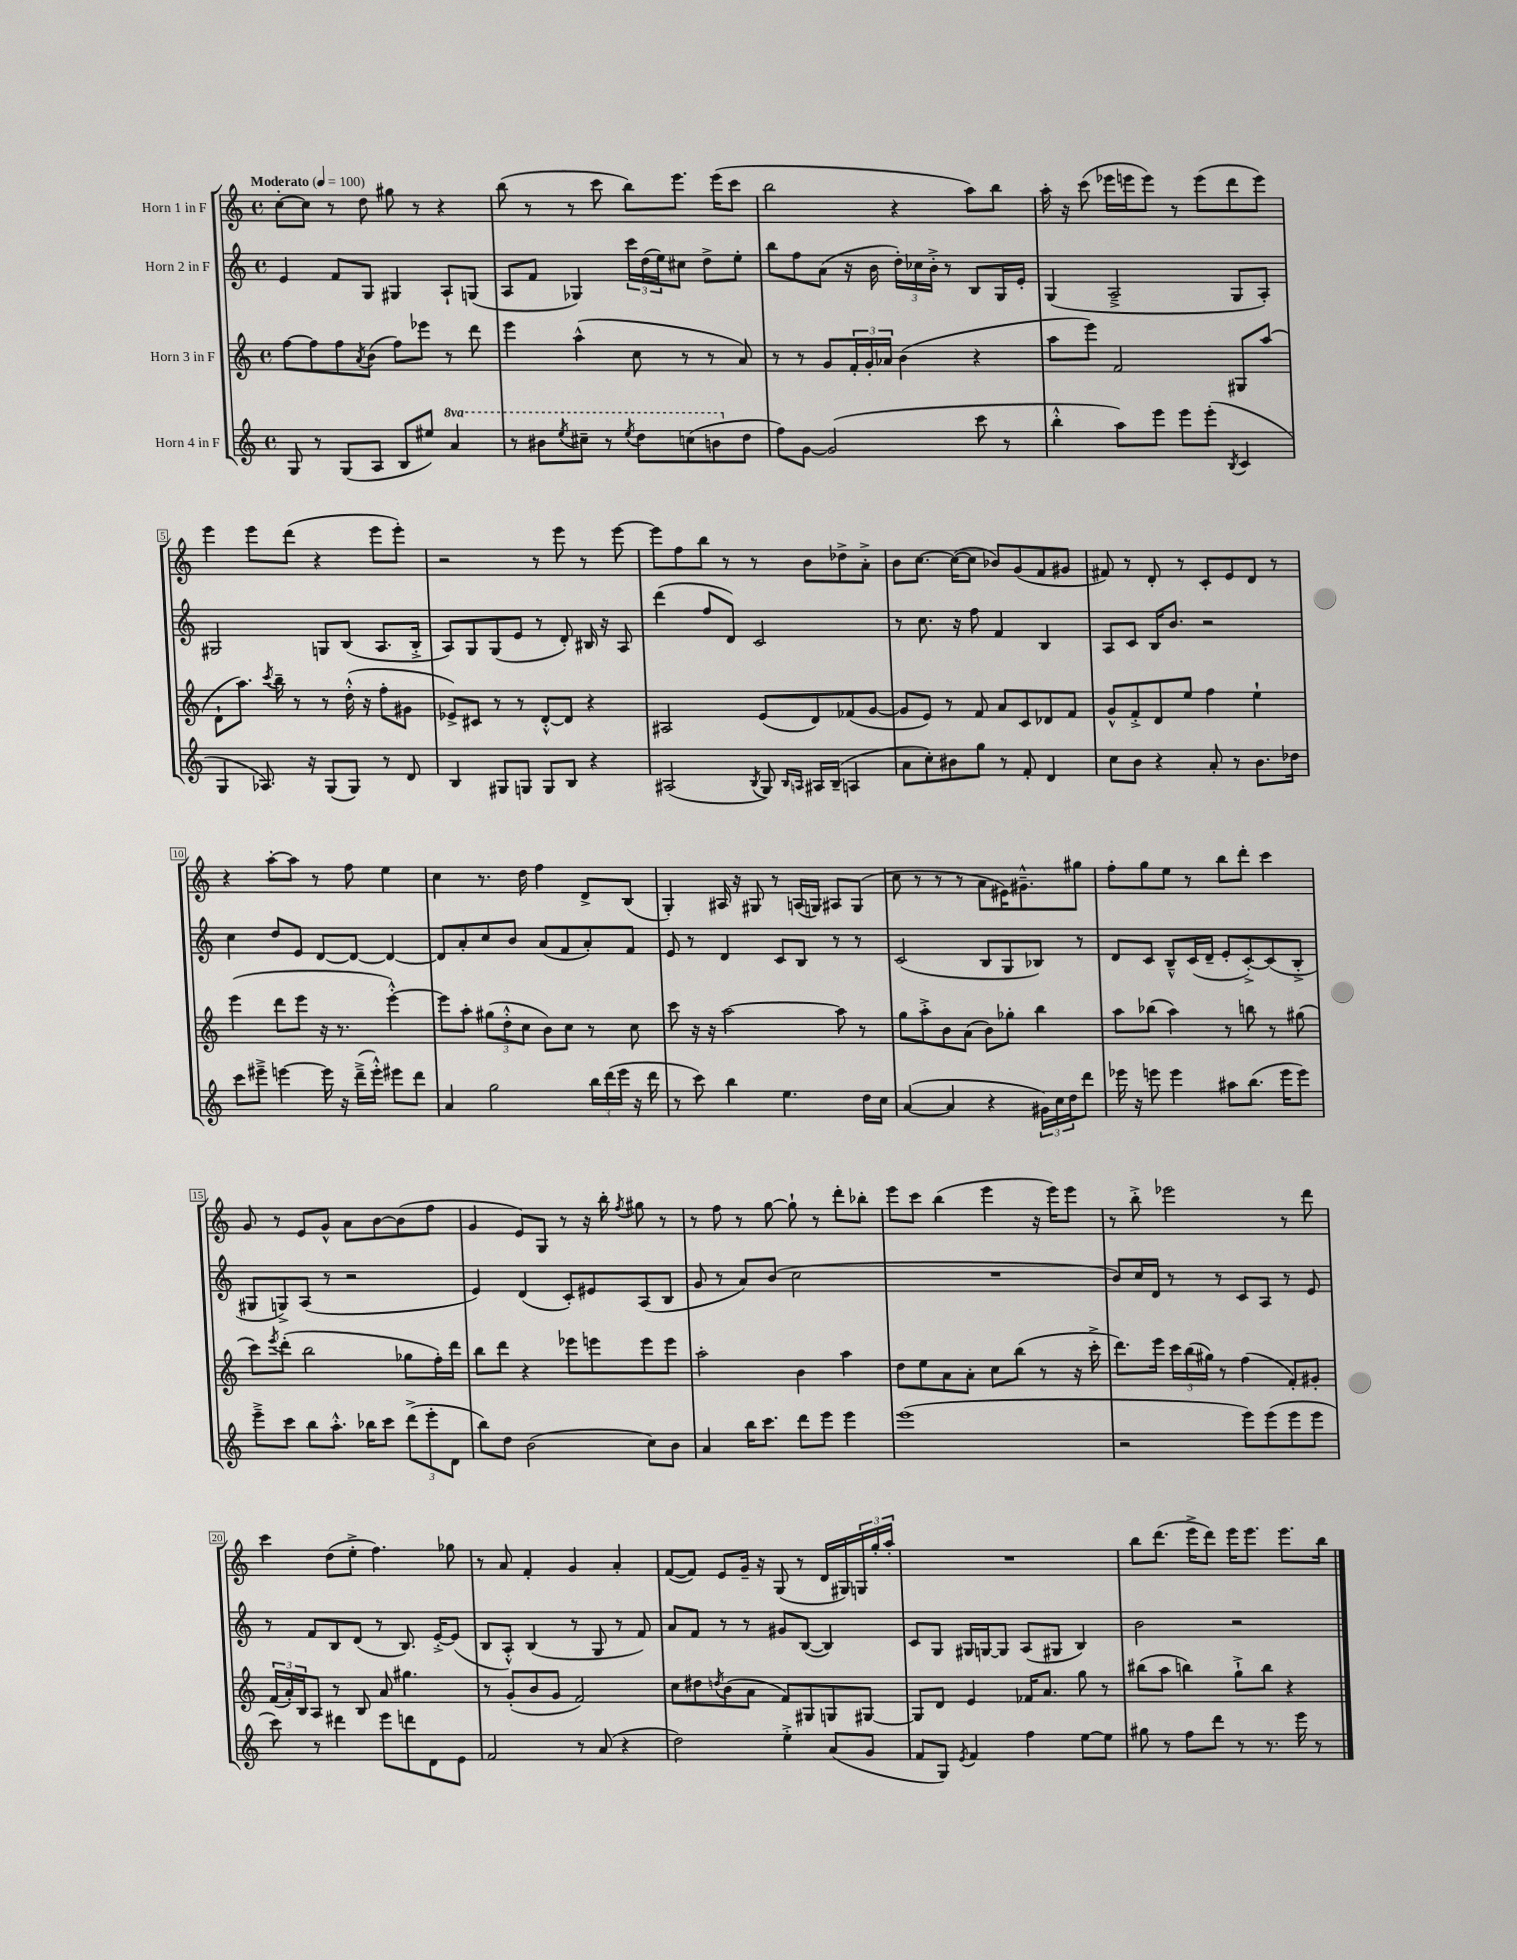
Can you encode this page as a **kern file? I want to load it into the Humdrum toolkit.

**kern	**kern	**kern	**kern
*staff4	*staff3	*staff2	*staff1
*clefG2	*clefG2	*clefG2	*clefG2
*k[]	*k[]	*k[]	*k[]
*M4/4	*M4/4	*M4/4	*M4/4
*met(c)	*met(c)	*met(c)	*met(c)
*MM100	*MM100	*MM100	*MM100
8G/	[8ff\L	4e/	[8cc'\L
8r	8ff\]	.	8cc\]J
(8G/L	8ff\	8f/L	8r
.	8qa/	.	.
8A/J	(8b\J	8G/J	8dd\
8B/L	8ff\L)	4G#/	8gg#\
8ee#/J)	8eee-\J	.	8r
4aa/	8r	8A`/L	4r
.	8ddd\	(8G/J	.
=	=	=	=
8r	4eee\	8A/L	(8bb\
8bb#\L	.	8f/J	8r
8qeee/	.	.	.
8ccc#~\J	(4aa^^\	4G-/)	8r
8r	.	.	8ccc\
8qeee/	.	.	.
8ddd\L	8cc\	24ccc\LL	8bb\L)
.	.	(24dd\	.
.	.	24ee\J)	.
(8ccc\	8r	8cc#\J	8.eee\J
8bb\	8r	8dd^\L	.
.	.	.	(16eee\LK
8dd\J	8a/)	8ee'\J	8ccc\J
=	=	=	=
8ff\L)	8r	8bb\L	2bb\
[8g\J	8r	8ff\	.
(2g/]	8g/L	(8a\J	.
.	24f'/L	16r	.
.	24g'/	.	.
.	.	16b\	.
.	24a-/JJ	.	.
.	(4b\	24dd'\LL)	4r
.	.	24cc-\	.
.	.	24b'^\JJ	.
.	.	8r	.
8ccc\	4r	8B/L	8aa\L)
8r	.	16G/L	8bb\J
.	.	16e'/JJ	.
=	=	=	=
4bb'^^\	8aa\L	(4G/	16aa'\
.	.	.	16r
.	8eee\J)	.	(8ccc\
8aa\L)	2f/	2A~^/	16eee-\LL
.	.	.	16eee\J
8eee\J	.	.	8eee\J)
8eee\L	.	.	8r
(8eee'\J	.	.	(8eee\L
8qB/	.	.	.
4c/	8G#/L	8G/L	8ddd\
.	(8aa/J	8A'/J)	8eee\J)
=	=	=	=
4G/	8d`\L	2G#/	4eee\
.	8.aa\J)	.	.
8.A-/)	.	.	8eee\L
.	8qccc/	.	.
.	16bb~\	.	.
.	8r	.	(8ddd\J
16r	.	.	.
(8G/L	8r	8G/L	4r
8G/J)	(16dd'^^\	(8B/J	.
.	16r	.	.
8r	8ff'\L	8.A/L	8eee\L
8d/	8g#\J	.	8eee'\J)
.	.	16B'^/Jk	.
=	=	=	=
4B/	8e-^/L)	8A/L)	2r
.	8c#/J	8G/	.
8G#/L	8r	(8G/	.
8G/J	8r	8e/J	.
8G/L	[8d'^^/L	8r	8r
8B/J	8d/]J	8d'/)	8eee\
4r	4r	16B#/	8r
.	.	16r	.
.	.	8A/	[8eee\
=	=	=	=
(2A#/	2A#/	(4ddd\	8eee\]L
.	.	.	8ff\
.	.	8ff/L	8bb\J
.	.	8d/J)	8r
8qB/	.	.	.
8G/)	(8e/L	2c/	8r
16qqB/LL	.	.	.
16qqA/JJ	.	.	.
16A#/LL	8d/)	.	8b\L
(16B~/JJ	.	.	.
4A/	(8f-/	.	8dd-^\
.	[8g/J	.	8a'^\J
=	=	=	=
8a\L	8g/]L	8r	8b\L
8cc'\)	8e/J)	8.cc\	[8.cc\J
8b#\	8r	.	.
.	.	16r	(16cc\_LK
8gg\J	8f/	8ff\	8cc\]J
8r	8a/L	4f/	8b-/L)
8f'/	8c/	.	(8g/
4d/	8d-/	4B/	8f/
.	8f/J	.	8g#/J
=	=	=	=
8cc\L	8g^^/L	8A/L	8f#/)
8b\J	8f'^/	8c/J	8r
4r	8d/	16B/LK	8d'/
.	.	8.b/J	.
.	8ee/J	.	8r
8a'/	4ff\	2r	8c'/L
8r	.	.	8e/
8.b\L	4ee`\	.	8d/J
.	.	.	8r
16dd-\Jk	.	.	.
=	=	=	=
8ccc\L	(4eee\	4cc\	4r
8eee#~^\J	.	.	.
[4eee\	8ddd\L	8dd/L	[8aa'\L
.	8eee\J	8e/J	8aa\]J
16eee\]	16r	[8d/L	8r
16r	8.r	.	.
(16ddd~^\LL	.	8d/_J	8ff\
16eee'^^\JJ)	.	.	.
8eee#\L	[4eee'^^\)	4d/_	4ee\
8ddd\J	.	.	.
=	=	=	=
4a/	8eee\]L	8d/]L	4cc\
.	8aa'\J	8a'/	.
2gg\	(12gg#\L	8cc/	8.r
.	12dd'^^\	.	.
.	.	8b/J	.
.	12cc\J	.	.
.	.	.	16dd\
.	8b\L)	(8a/L	4ff\
.	8cc\J	8f/	.
24bb\LL	8r	8a'/)	8d^/L
(24ddd\	.	.	.
24eee\JJ	.	.	.
16r	8cc\	8f/J	(8B/J
16ddd\	.	.	.
=	=	=	=
8r	8ccc\	8e/	4G'/)
8ccc\)	16r	8r	.
.	16r	.	.
4bb\	[2aa\	4d/	16A#/
.	.	.	16r
.	.	.	8G#/
4.ee\	.	8c/L	8r
.	.	8B/J	(16A/LL
.	.	.	16G/JJ)
.	8aa\]	8r	8A#/L
16dd\LL	8r	8r	(8G/J
16cc\JJ	.	.	.
=	=	=	=
([4a/	8gg\L	(2c/	8cc\
.	8aa'^\	.	8r
4a/]	8b\	.	8r
.	(8a\J	.	8r
4r	8b\L)	8B/L	8a\L
.	8gg-'\J	8G/	16e#\K)
.	.	.	8.g#~^^\
24g#\LL)	4bb\	8B-/J)	.
24cc\	.	.	.
24dd\J	.	.	.
8ddd\J	.	8r	8gg#\J
=	=	=	=
16eee-\	8aa\L	8d/L	8ff'\L
16r	.	.	.
8eee\	(8bb-\J	8c/J	8gg\
4eee\	4aa\)	8B~^^/L	8ee\J
.	.	(16c/L	8r
.	.	16d~/JJ	.
8aa#\L	8r	8e'/L	8bb\L
(8.bb\J	8bb\	[8c'^/)	8ddd'\J
.	8r	(8c/]	4ccc\
16eee\LK	.	.	.
8eee\J)	(8gg#\	8B'^/J	.
=	=	=	=
8eee~^\L	8ccc\L)	8G#/L	8g/
.	8qeee/	.	.
8ccc\J	(8ddd'\J	8G^/)	8r
8bb\L	2bb\	(8A/J	8e/L
8.aa'^^\J	.	8r	8g^^/J
.	.	2r	8a\L
16bb-\LK	.	.	.
8ccc\J	.	.	[8b\
(12ddd^\L	8gg-\L	.	(8b\]
12eee'\	.	.	.
.	16ff'\L)	.	8ff\J
12d\J	.	.	.
.	16ddd\JJ	.	.
=	=	=	=
8bb\L)	8bb\L	4e/)	4g/
8dd\J	8ddd\J	.	.
(2b\	4r	(4d/	8e/L)
.	.	.	8G/J
.	8eee-\L	8c'/L)	8r
.	8eee\	8e#/	16r
.	.	.	16bb'\
.	.	.	8qff/
8cc\L)	8eee\	(8A/	8gg#\
8b\J	8eee\J	8B/J	8r
=	=	=	=
4a/	2aa'\	8g/	8r
.	.	8r	8ff\
16bb\LK	.	8a/L)	8r
8.ccc\J	.	.	.
.	.	(8b/J	[8gg\
8ddd\L	4b\	2cc\	8gg`\]
8eee\J	.	.	8r
4eee\	4aa\	.	8ddd'\L
.	.	.	8bb-'\J
=	=	=	=
(1eee	8dd\L	1r	8eee\L
.	8ee\	.	8ccc\J
.	8a\	.	(4bb\
.	8a'\J	.	.
.	8cc\L	.	4eee\
.	(8bb\J	.	.
.	8r	.	16r
.	.	.	16eee\LK)
.	16r	.	8eee\J
.	16ccc'^\	.	.
=	=	=	=
2r	8.ddd\L)	8b/L)	8r
.	.	16cc/L	8bb'^\
.	16eee\Jk	16d/JJ	.
.	24ccc\LL	8r	2eee-\
.	(24bb\	.	.
.	24gg#\JJ)	.	.
.	8r	8r	.
8eee\L)	(4ff\	8c/L	.
(8eee\	.	8A/J	.
8eee\	8f'/L)	8r	8r
8eee\J	8g#'/J	8e/	8ddd\
=	=	=	=
8ccc\)	(24f/LL	8r	4ccc\
.	24a'/)	.	.
.	24B/J	.	.
8r	8A/J	8f/L	.
4ddd#\	8r	8B/	(8dd\L
.	8B/	(8d/J	8ee'^\J
8eee\L	8a/	8r	4.ff\)
8ddd\	4.gg#\	8.B/)	.
8d\	.	.	.
.	.	[16e'^/LK	.
8e\J	.	(8e/]J	8gg-\
=	=	=	=
2f/	8r	8B/L	8r
.	(8g'/L	8A'^^/J)	8a/
.	8b/	(4B/	4f'/
.	8g/J	.	.
8r	2f/)	8r	4g/
(8a/	.	8G/	.
4r	.	8r	4a'/
.	.	8f/)	.
=	=	=	=
2dd\)	8cc\L	8a/L	([8f/L
.	8dd#\	8f/J	8f/]J)
.	8qdd/	.	.
.	(8b\	8r	8e/L
.	8a\J	8r	16g~/Jk
.	.	.	16r
4ee'^\	8f/L)	8g#/L	(8G/
.	8G#/	([8B/J	8r
(8a/L	8G/	4B/])	16d/LL
.	.	.	16G#/)
8g/J	[8G#/J	.	24G/
.	.	.	24gg'/
.	.	.	24aa'/JJ
=	=	=	=
8f/L	8G#/]L	8c/L	1r
8G/J)	8d/J	8G/J	.
8qe/	.	.	.
4f/	4e/	16G#/LL	.
.	.	[16G/J	.
.	.	8G/]J	.
4ff\	16f-/LK	(8A/L	.
.	8.a/J	.	.
.	.	8G#/J	.
[8ee\L	8gg\	4B/)	.
8ee\]J	8r	.	.
=	=	=	=
8gg#\	(8bb#\L	2b\	8bb\L
8r	8aa\J	.	(8.ddd\J
8ff\L	4bb\)	.	.
.	.	.	16eee^\LK
8ddd\J	.	.	8ddd\J)
8r	8gg`^\L	2r	16eee\LK
.	.	.	8.eee\J
8.r	8bb\J	.	.
.	4r	.	8.eee\L
16eee\	.	.	.
8r	.	.	.
.	.	.	16bb\Jk
==	==	==	==
*-	*-	*-	*-
